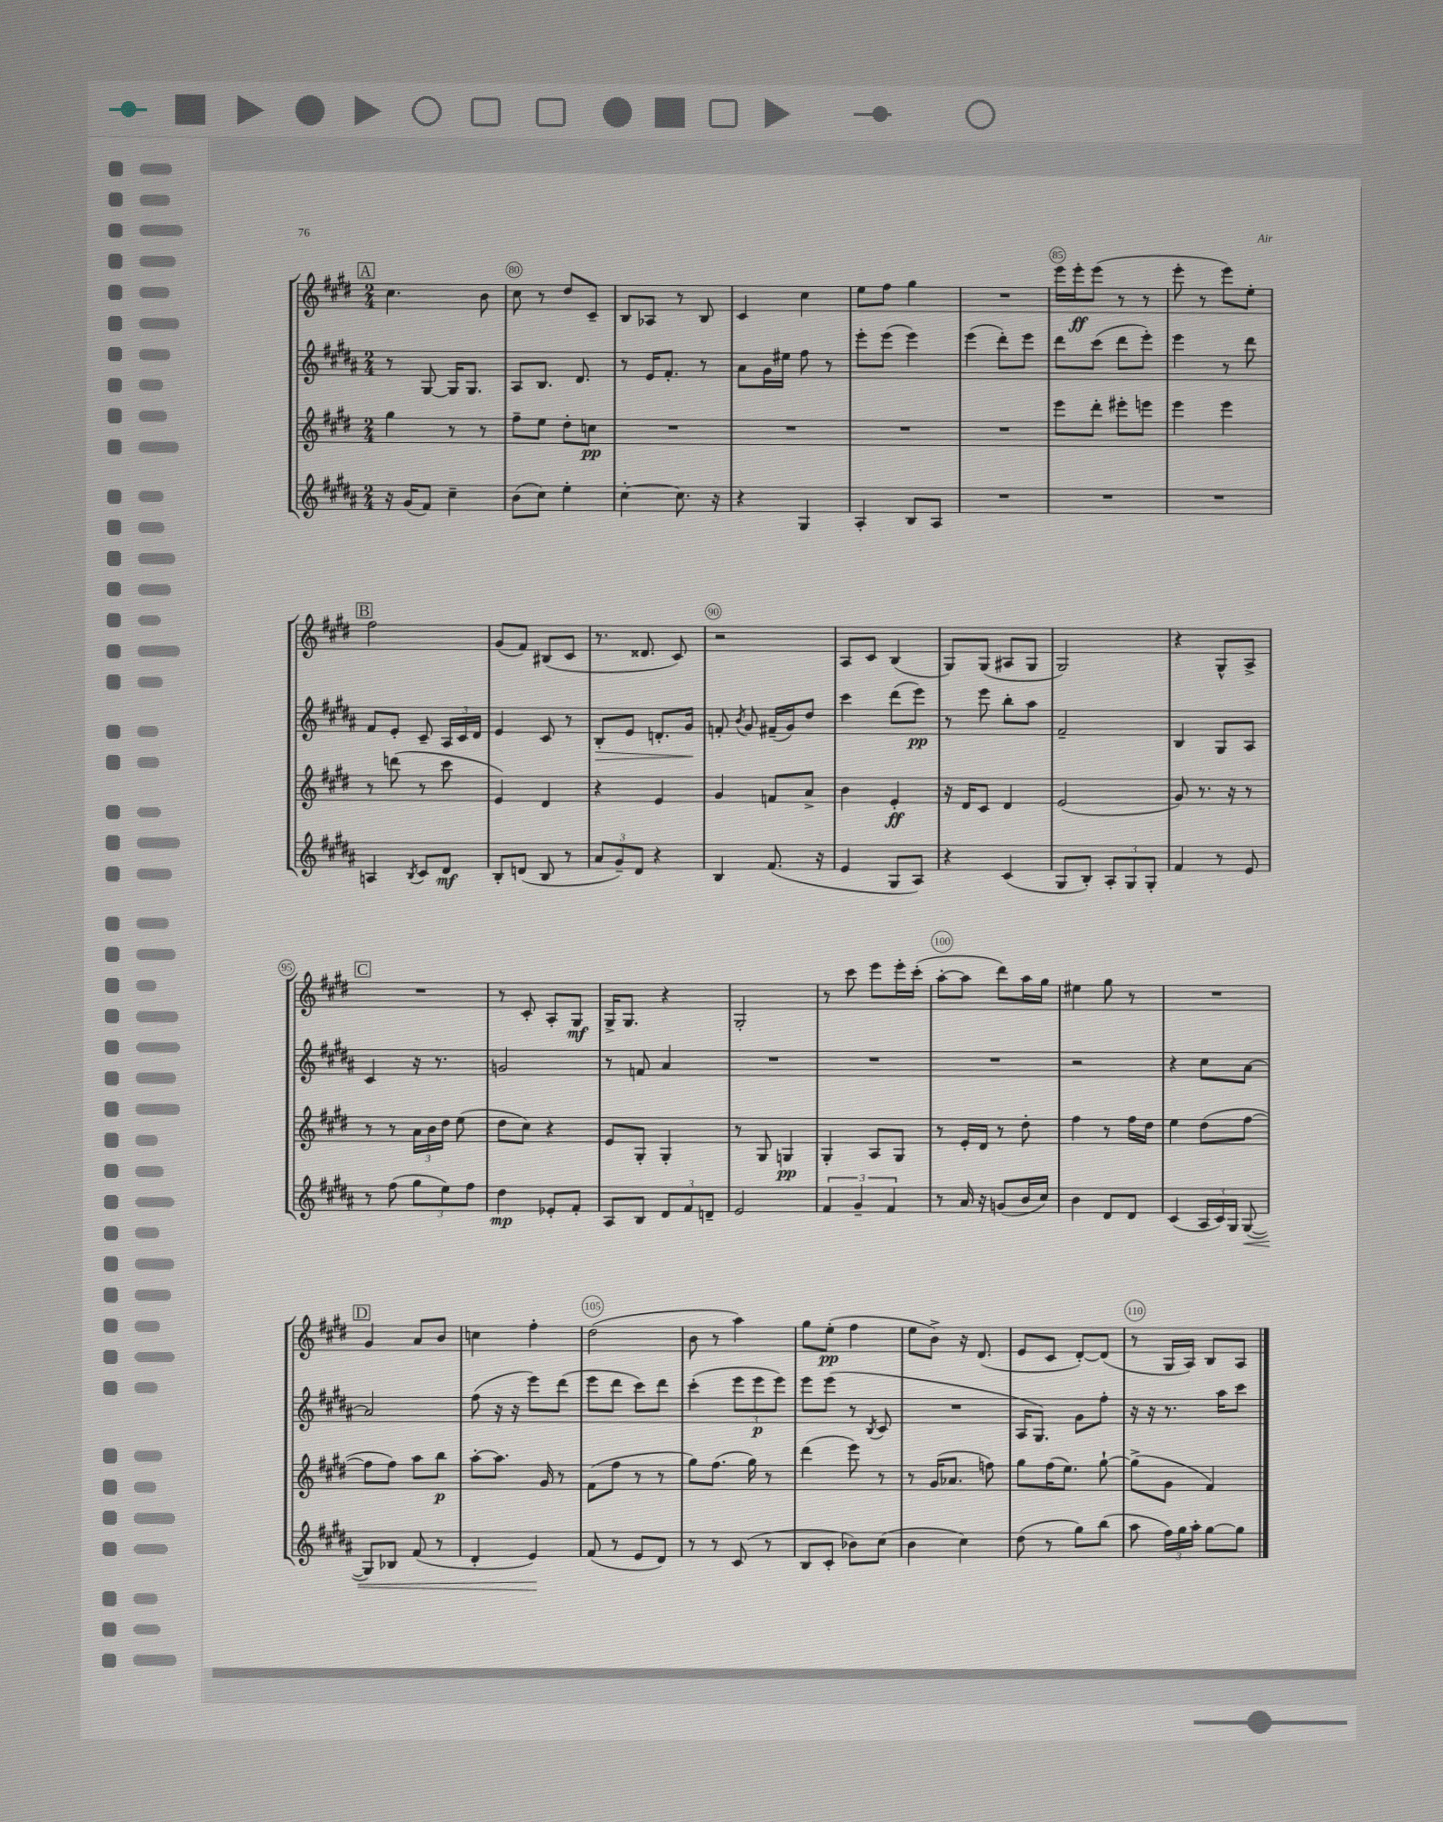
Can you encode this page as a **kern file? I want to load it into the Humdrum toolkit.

**kern	**kern	**kern	**kern
*staff4	*staff3	*staff2	*staff1
*clefG2	*clefG2	*clefG2	*clefG2
*k[f#c#g#d#a#]	*k[f#c#g#d#]	*k[f#c#g#d#a#]	*k[f#c#g#d#]
*M2/4	*M2/4	*M2/4	*M2/4
16r	4gg#	8r	4.cc#
(16g#	.	.	.
8f#)	.	[8G#	.
4cc#~	8r	16G#]	.
.	.	8.G#	.
.	8r	.	8b
=	=	=	=
(8b	8ff#~	8A#	8cc#
8cc#)	8ee	8.B	8r
4ee'	8dd#'	.	8dd#
.	.	8.d#	.
.	8cc	.	8c#~
=	=	=	=
[4cc#'	2r	8r	8B
.	.	16e	8A-
.	.	8.f#'	.
8.cc#]	.	.	8r
.	.	8r	8B
16r	.	.	.
=	=	=	=
4r	2r	8a#	4c#
.	.	16g#	.
.	.	16ee#	.
4G#	.	8ff#	4cc#
.	.	8r	.
=	=	=	=
4A#'	2r	8eee'	8ee
.	.	(8eee	8ff#
8B	.	4eee)	4gg#
8A#	.	.	.
=	=	=	=
2r	2r	(4eee	2r
.	.	8ddd#')	.
.	.	8eee	.
=	=	=	=
2r	8eee	8ddd#	16eee
.	.	.	16eee'
.	8ddd#'	(8ccc#	(8eee
.	8eee#'	8ddd#	8r
.	8eee	8eee')	8r
=	=	=	=
2r	4eee	4eee	8eee'
.	.	.	8r
.	4eee	8r	8eee)
.	.	8ddd#	8ee'
=	=	=	=
4A	8r	8f#	2ff#
.	(8ddd	8e'	.
8qB	.	.	.
8c#	8r	8c#~	.
8d#	8ccc#	24A#	.
.	.	24c#	.
.	.	24d#	.
=	=	=	=
8B'	4e)	4e	(8g#
(8d	.	.	8f#)
8B	4d#	8c#	(8B#
8r	.	8r	8c#
=	=	=	=
12a#	4r	8B'	8.r
12g#~)	.	.	.
.	.	8e	.
12d#	.	.	.
.	.	.	8.d##
4r	4e	8.d'	.
.	.	.	8c#)
.	.	16g#	.
=	=	=	=
4B	4g#	8f'	2r
.	.	8qb	.
.	.	8g#	.
(8.f#	8f	(16f#~	.
.	.	16g#)	.
.	8a^	8dd#	.
16r	.	.	.
=	=	=	=
4e	4b	4ccc#	8A
.	.	.	8c#
8G#	4e'	(8ddd#	(4B
8A#)	.	8eee)	.
=	=	=	=
4r	16r	8r	8G#)
.	16d#	.	.
.	8c#	8eee	(8G#
(4c#	4d#	8bb'	8A#
.	.	8aa#	8G#
=	=	=	=
8G#	(2e	2f#~	2G#)
8B')	.	.	.
12A#'	.	.	.
12G#	.	.	.
12G#'	.	.	.
=	=	=	=
4f#	8g#)	4B	4r
.	8.r	.	.
8r	.	8G#	8G#^^
.	16r	.	.
8e	8r	8A#	8A^
=	=	=	=
8r	8r	4c#	2r
(8ff#	8r	.	.
12gg#	24a	16r	.
.	24b	.	.
.	.	8.r	.
12ee)	24dd#	.	.
.	(8ee	.	.
12ff#	.	.	.
=	=	=	=
4dd#	8dd#	2g	8r
.	8cc#)	.	8c#'
8e-'	4r	.	8A'
8f#'	.	.	8G#
=	=	=	=
8A#	8e	8r	16G#^
.	.	.	8.G#
8B	8G#'	8f	.
12d#	4G#'	4a#	4r
12f#	.	.	.
12d~	.	.	.
=	=	=	=
2e	8r	2r	2G#'
.	8G#	.	.
.	4G	.	.
=	=	=	=
6f#	4G#'	2r	8r
.	.	.	8ccc#
6g#~	.	.	.
.	8A	.	8eee
6f#	.	.	.
.	8G#	.	16eee'
.	.	.	(16ccc#'
=	=	=	=
8r	8r	2r	[8aa'
16a#	16e'	.	8aa]
16r	16d#	.	.
(8g	8r	.	8ddd#)
16b	8dd#'	.	16aa
16cc#)	.	.	16gg#
=	=	=	=
4b	4ff#	2r	4ee#
8d#	8r	.	8gg#
8d#	16ff#	.	8r
.	16dd#	.	.
=	=	=	=
(4c#	4ee	4r	2r
24A#	(8dd#	8cc#	.
24c#)	.	.	.
24G#	.	.	.
([8G#	[8ff#	[8a#	.
=	=	=	=
8G#])	8ff#]	2a#]	4g#
8B-	8ff#)	.	.
(8f#	8aa	.	8a
8r	8bb	.	8b
=	=	=	=
4d#'	[8aa'	(8ff#	4cc
.	8.aa]	16r	.
.	.	16r	.
4e)	.	8eee)	4ff#'
.	16g#	.	.
.	8r	(8ddd#	.
=	=	=	=
(8f#	(8f#	8eee	(2dd#
8r	8ff#	8ddd#	.
8e	8r	8ccc#)	.
8d#)	8r	8ddd#	.
=	=	=	=
8r	8gg#)	(4ccc#'	8b
8r	(8.ff#	.	8r
(8c#	.	12eee	4aa)
.	16gg#)	.	.
.	.	12eee	.
8r	8r	.	.
.	.	12eee)	.
=	=	=	=
8B	(4ddd#	8eee	8gg#
8c#'	.	(8eee	(8ee'
8b-)	8eee)	8r	4ff#
.	.	8qB	.
(8cc#	8r	8c#	.
=	=	=	=
4b	8r	2r	8ee
.	(16g#	.	8b^)
.	8.a-	.	.
4cc#)	.	.	16r
.	.	.	(8.d#
.	8ff)	.	.
=	=	=	=
(8dd#	8gg#	16A#	8e
.	.	8.G#)	.
8r	(16ff#	.	8c#
.	8.ee)	.	.
8gg#)	.	8g#	[8d#')
(8bb	[8gg#`	8ff#'	(8d#]
=	=	=	=
8aa#	(8gg#^]	16r	8r
.	.	16r	.
24ff#)	8g#	8.r	16G#
24gg#	.	.	.
.	.	.	16A)
24aa#'	.	.	.
[8gg#	4f#)	.	8B
.	.	16aa#	.
8gg#]	.	8ccc#	8A
==	==	==	==
*-	*-	*-	*-
